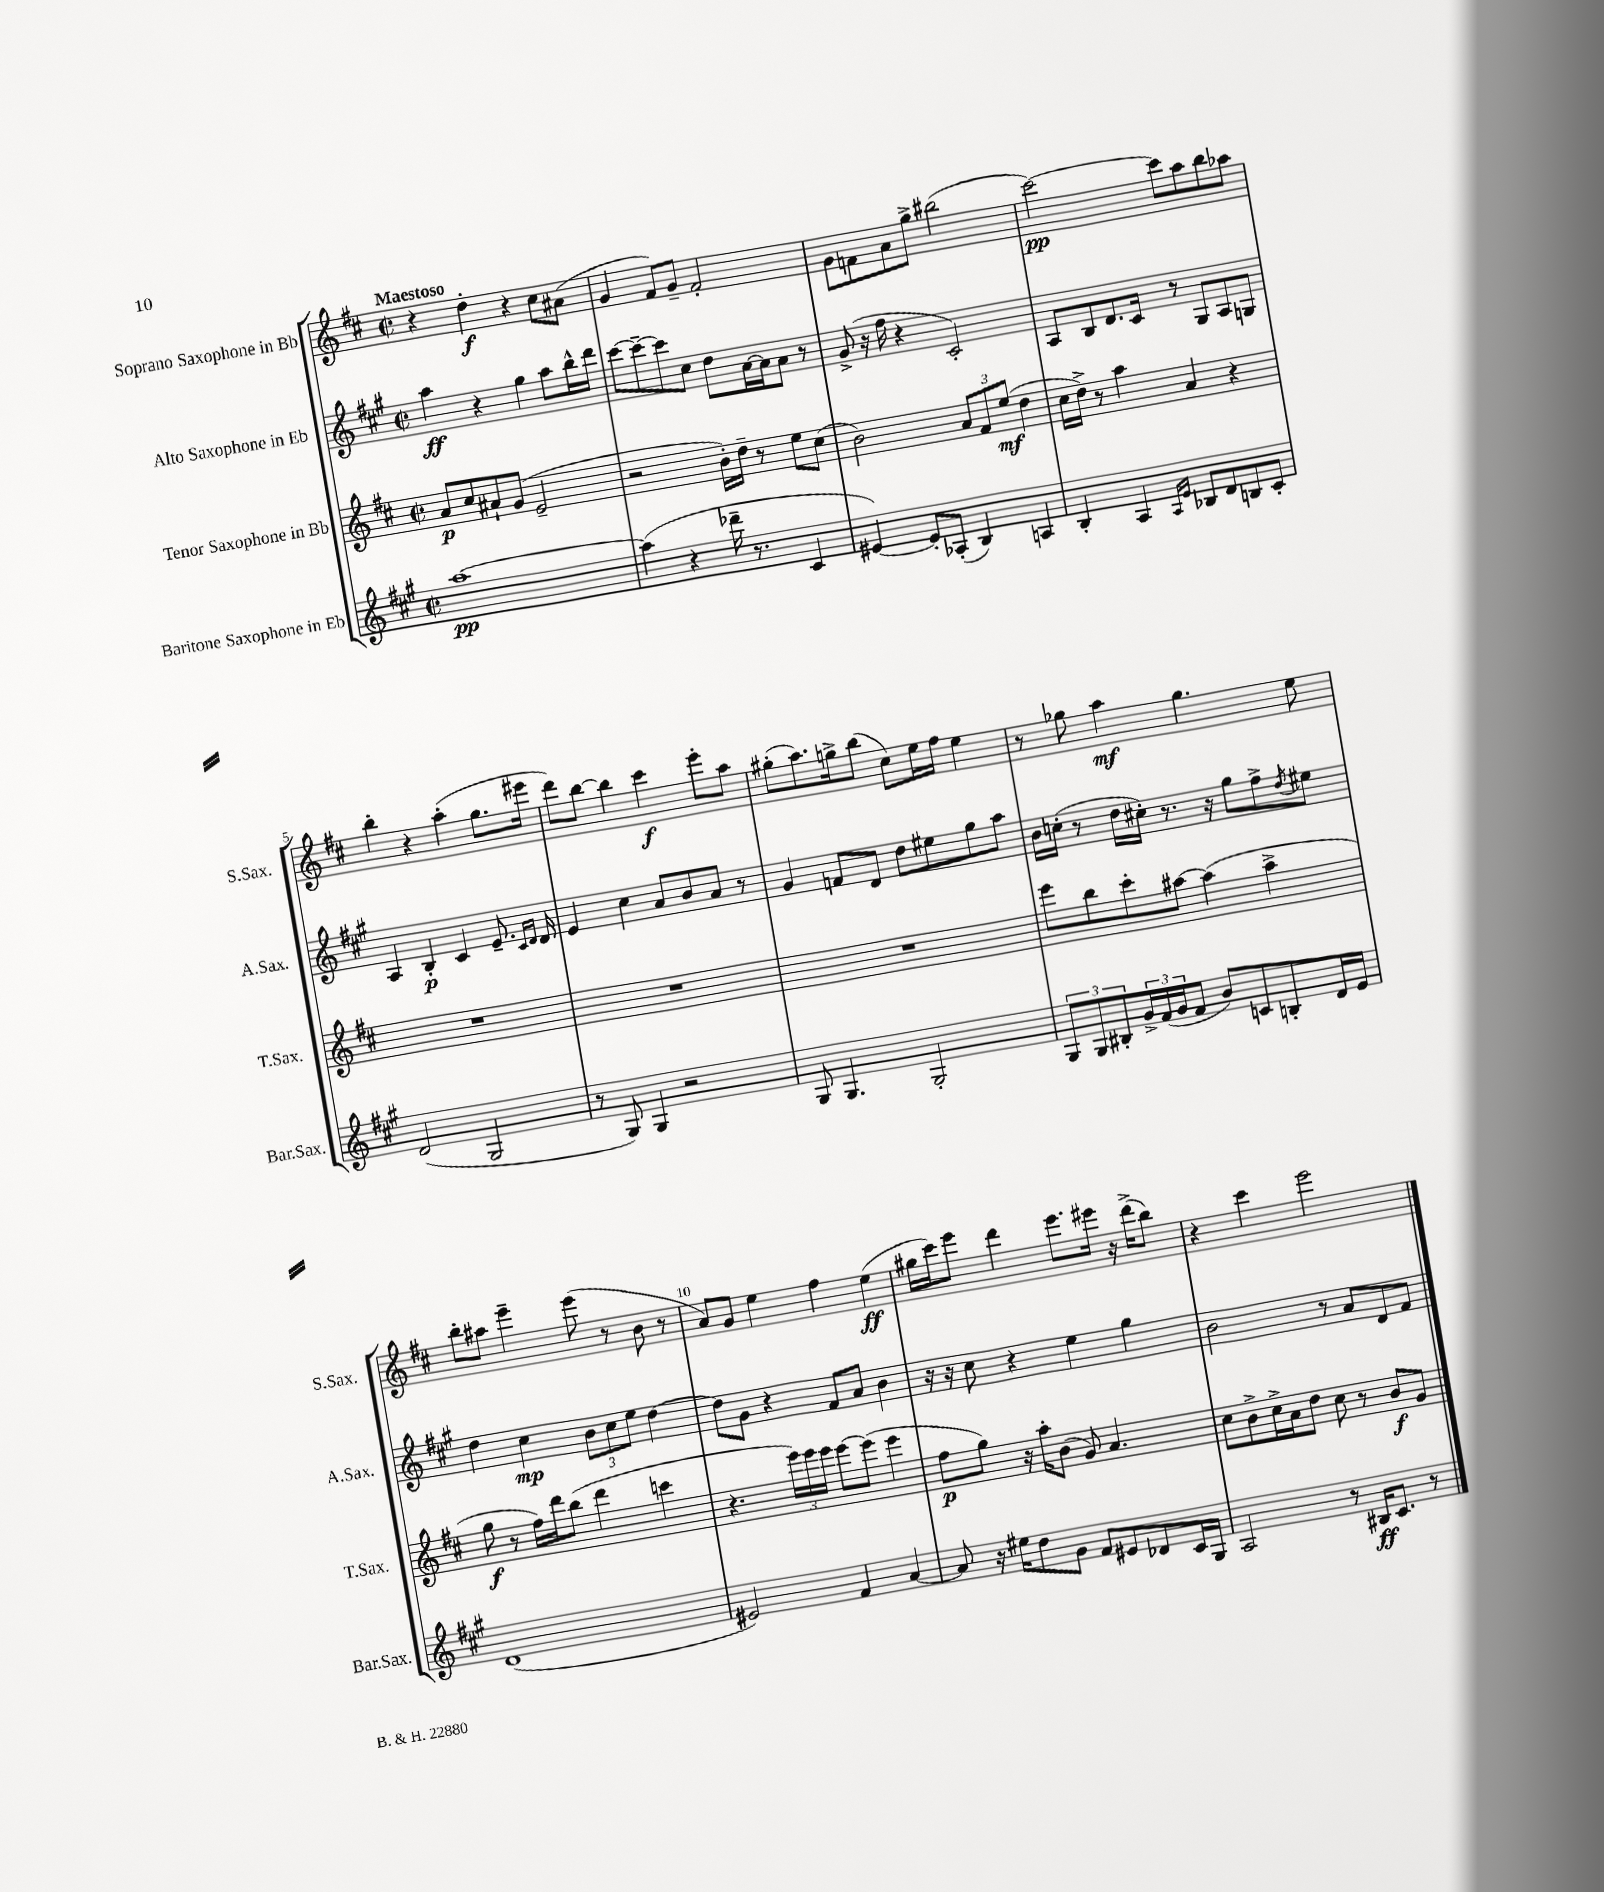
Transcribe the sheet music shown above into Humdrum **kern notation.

**kern	**kern	**kern	**kern
*staff4	*staff3	*staff2	*staff1
*clefG2	*clefG2	*clefG2	*clefG2
*k[f#c#g#]	*k[f#c#]	*k[f#c#g#]	*k[f#c#]
*M2/2	*M2/2	*M2/2	*M2/2
*met(c|)	*met(c|)	*met(c|)	*met(c|)
[1aa	8a	4aa	4r
.	8cc#	.	.
.	8a#`	4r	4dd'
.	(8g	.	.
.	2e~	4gg#	4r
.	.	8aa	8cc#
.	.	16bb^^	(8a#
.	.	16ddd	.
=	=	=	=
(4aa]	2r	[8ccc#	4g
.	.	8ccc#~_	.
4r	.	8ccc#]	8f#)
.	.	8cc#	8g~
16ddd-~	16b')	8dd	2f#'
8.r	16dd~	.	.
.	8r	[16a	.
.	.	16a]	.
4c#	8ee	8a	.
.	(8cc#	8r	.
=	=	=	=
[4e#)	2b)	(8g#^	8g
.	.	16r	8f
.	.	16ff#	.
8e#']	.	4r	8a
(8A-'	.	.	8gg^
4B)	12a	2c#')	(2bb#
.	12f#	.	.
.	(12ee	.	.
4A	4dd	.	.
=	=	=	=
4B'	16cc#	8A	[2ccc#)
.	16dd^)	.	.
.	8r	8B	.
4A	4aa	8.d	.
.	.	16c#	.
16qqA	.	.	.
16qqe	.	.	.
8B-	4a	8r	8ccc#]
8d	.	8G#	8aa
8B	4r	8A	8bb
8c#'	.	8G	8aa-
=	=	=	=
(2d	1r	4A	4bb'
.	.	4B'	4r
2G#	.	4c#	(4aa'
.	.	8.e~	8.gg
.	.	16qqc#	.
.	.	16qqd	.
.	.	16d	16eee#
=	=	=	=
8r	1r	4e	8ddd)
8G#)	.	.	[8bb
4G#	.	4cc#	4bb]
2r	.	8a	4ccc#
.	.	8b	.
.	.	8a	8eee'
.	.	8r	8aa
=	=	=	=
8G#	1r	4g#	(8gg#'
4.G#	.	.	8.aa)
.	.	8f	.
.	.	.	16gg^
.	.	8d	(8bb
2G#'	.	8dd	8cc#)
.	.	8ee#	16ee
.	.	.	16ff#
.	.	8gg#	4ee
.	.	8aa	.
=	=	=	=
12G#	8eee	16b	8r
.	.	(16cc'	.
12G#	.	.	.
.	8bb	8r	8gg-
12B#'	.	.	.
24g#^	8ccc#'	16dd	4aa
(24f#	.	.	.
.	.	16cc#')	.
24g#	.	.	.
8f#	[8aa#	8.r	.
8b)	(4aa#]	.	4.gg-
.	.	16r	.
8c	.	8gg#	.
8B'	4aa#^	8ff#^	.
.	.	8qdd	.
16d	.	8ee#	8ee
16e	.	.	.
=	=	=	=
(1d	8gg	4dd	8bb'
.	8r	.	8aa#
.	16ff#)	4cc#	4eee~
.	16ddd	.	.
.	(8bb	.	.
.	4ddd	12b	(8eee
.	.	12cc#	.
.	.	.	8r
.	.	12ee	.
.	4ccc	[4dd	8b
.	.	.	8r
=	=	=	=
2e#)	4.r	8dd]	8a)
.	.	8g#	8g
.	.	4r	4ee
.	24eee)	.	.
.	24eee	.	.
.	24eee	.	.
4f#	[8eee	8f#	4ff#
.	(8eee]	8a	.
[4a	4eee	4b	(4ee
=	=	=	=
8a]	8ff#	16r	16gg#
.	.	16r	16ccc#)
16r	8gg)	8cc#	8eee
16ee#	.	.	.
8dd	16r	4r	4ddd
.	16aa'	.	.
8g#	(8b	.	.
8f#	8g)	4ee	8.eee
8e#	4.a	.	.
.	.	.	16eee#
8d-	.	4gg#	16r
.	.	.	(16ddd^
16c#	.	.	8bb)
16G#	.	.	.
=	=	=	=
2A	8cc#	2b	4r
.	8b^	.	.
.	16cc#^	.	4ccc#
.	16a	.	.
.	8dd	.	.
8r	8cc#	8r	2eee
16B#	8r	8a	.
8.c#	.	.	.
.	8b	8d	.
8r	8g	8f#	.
==	==	==	==
*-	*-	*-	*-
